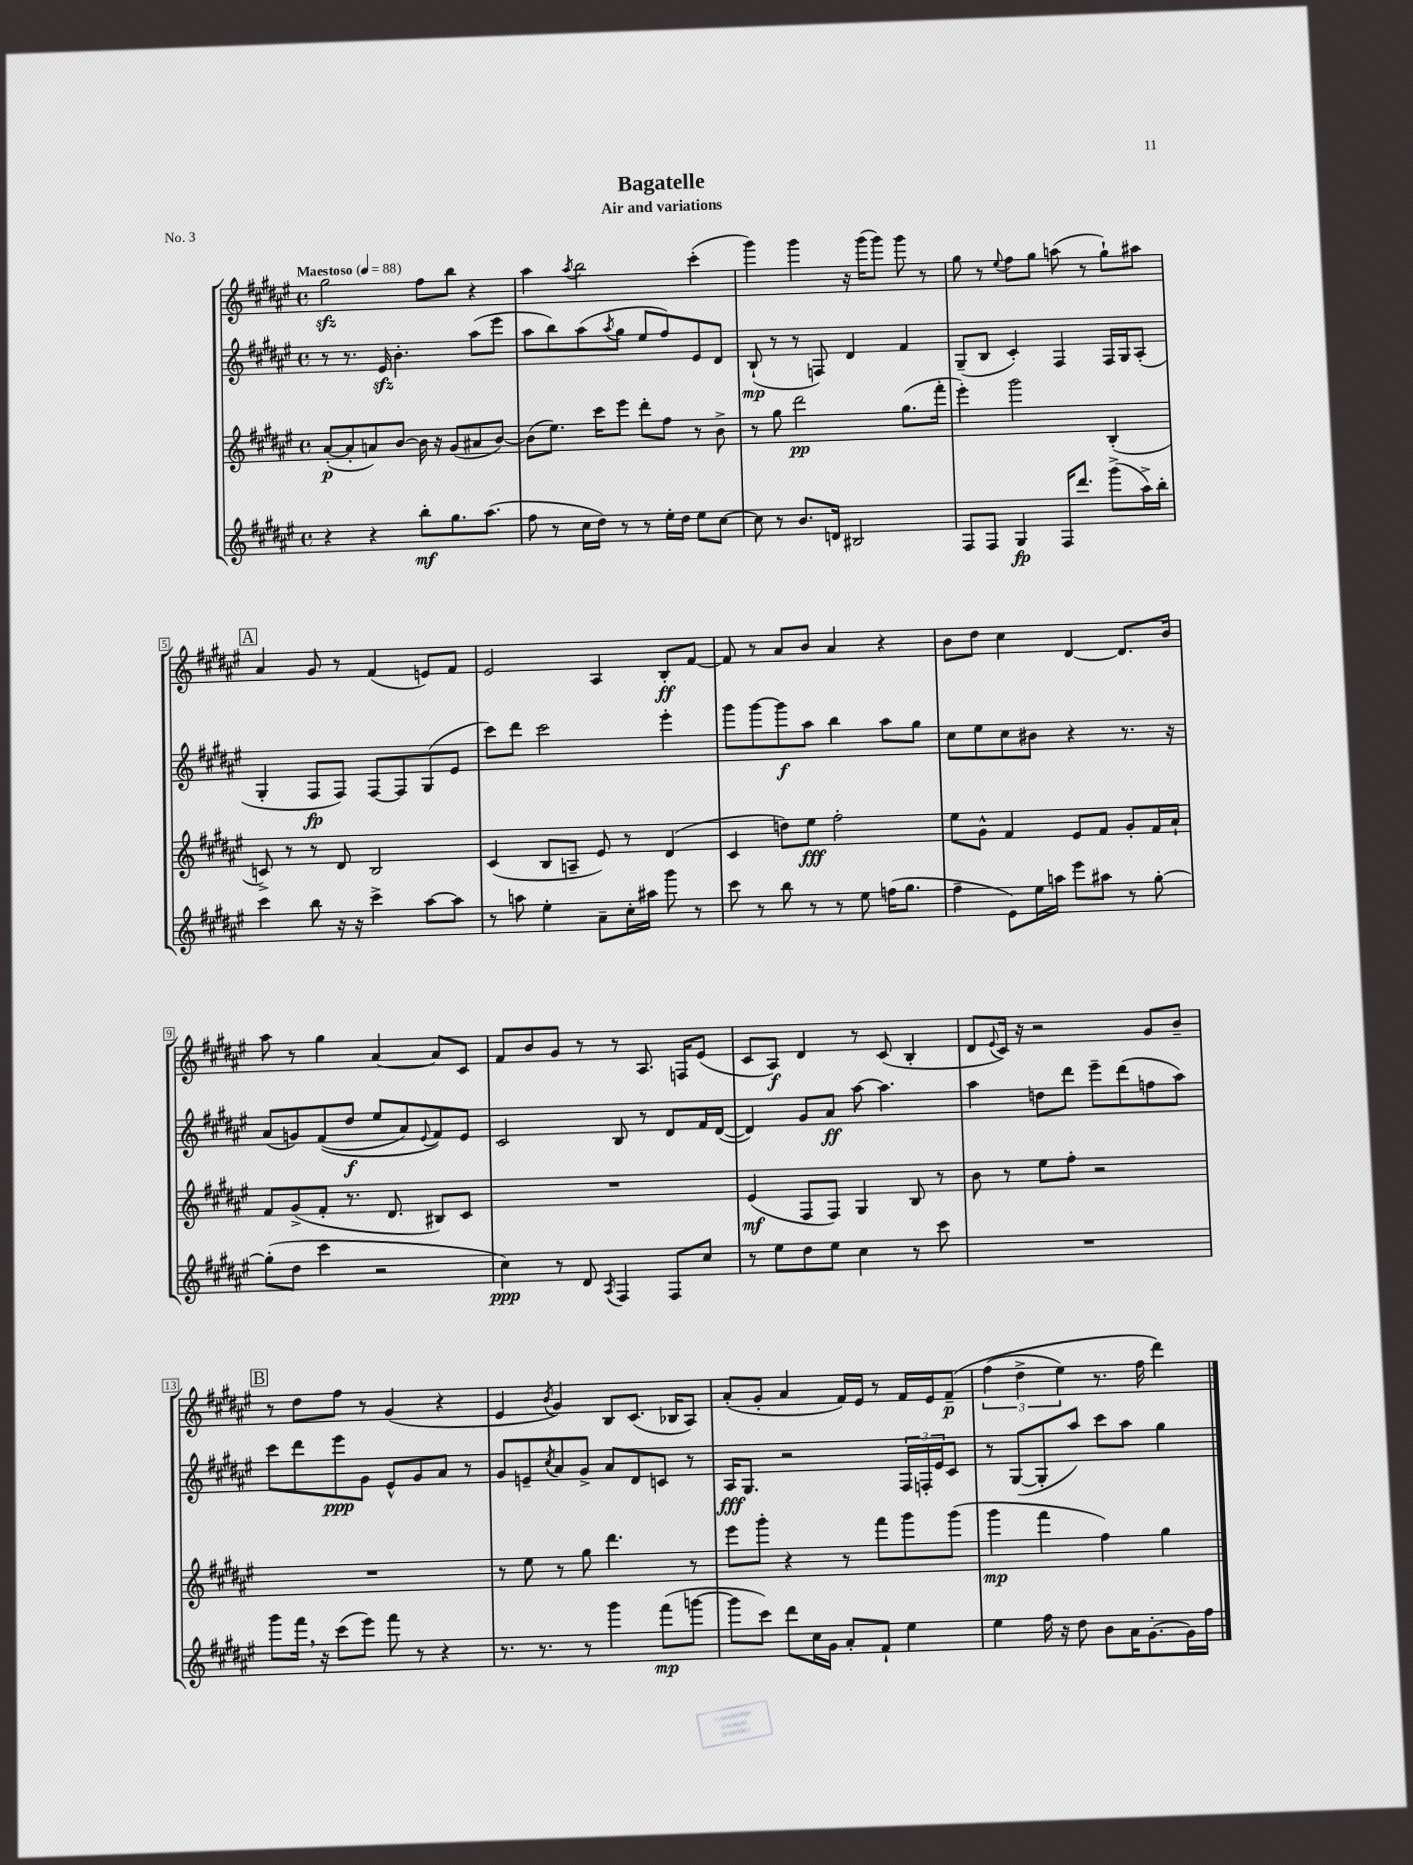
\header { title = "Bagatelle" subtitle = "Air and variations" piece = "No. 3" }
<<
\new StaffGroup <<
\new Staff = "s0" {
    \clef treble \key fis \major \defaultTimeSignature \time 4/4 \tempo "Maestoso" 4 = 88
    gis''2\sfz fis''8 b''8 r4 |
    ais''4 \acciaccatura { ais''8 } b''2 cis'''4-.( |
    gis'''4) gis'''4 r16 gis'''16( gis'''8) gis'''8 r8 |
    gis''8 r8 \appoggiatura { eis''8 } fis''8 gis''8 a''8( r8 gis''8-!) ais''8 |
    \mark \markup { \box "A" } ais'4 gis'8 r8 fis'4( e'8) fis'8 |
    eis'2 ais4 b8-.\ff fis'8~ |
    fis'8 r8 ais'8 b'8 ais'4 r4 |
    b'8 dis''8 cis''4 dis'4~ dis'8. b'16 |
    ais''8 r8 gis''4 ais'4~ ais'8 cis'8 |
    fis'8 b'8 gis'8 r8 r8 ais8. f16 eis'8( |
    cis'8 ais8\f) dis'4 r8 cis'8( b4-. |
    dis'8 \appoggiatura { eis'8 } cis'16) r16 r2 gis'8 b'8-- |
    \mark \markup { \box "B" } r8 dis''8 fis''8 r8 gis'4( r4 |
    eis'4 \acciaccatura { b'8 } gis'4) b8 cis'8.( bes16 ais8) |
    ais'8-.( gis'8-. ais'4 fis'16) eis'16 r8 fis'16 eis'16 fis'8--\p\( |
    \tuplet 3/2 { fis''4( dis''4-> eis''4) } r8. fis''16 dis'''4\) \bar "|." |
}
\new Staff = "s1" {
    \clef treble \key fis \major \defaultTimeSignature \time 4/4
    r8 r8. eis'16\sfz b'4.-. ais''8( eis'''8 |
    ais''8 b''8) ais''8( \acciaccatura { ais''8 } gis''8 eis''8 fis''8) eis'8 dis'8 |
    b8-!\mp( r8 r8 f8) dis'4 fis'4 |
    gis8--( b8 cis'4-.) fis4 fis16 gis16 ais8-.( |
    \mark \markup { \box "A" } gis4-. fis8\fp fis8) fis8~ fis8 gis8( eis'8 |
    cis'''8) dis'''8 cis'''2 eis'''4-. |
    gis'''8 gis'''8~ gis'''8\f ais''8 b''4 ais''8 gis''8 |
    cis''8 eis''8 cis''8 bis'8 r4 r8. r16 |
    ais'8( g'8) fis'8(\( dis''8\f eis''8 ais'8) \appoggiatura { eis'8 } fis'8\) eis'8 |
    cis'2 b8 r8 dis'8 fis'16 dis'16~( |
    dis'4) gis'8 ais'8\ff ais''8~ ais''4. |
    ais''4 d''8 dis'''8 eis'''8-- dis'''8( f''8 ais''8) |
    \mark \markup { \box "B" } cis'''8 dis'''8 eis'''8\ppp gis'8 eis'8-^ gis'8 ais'8 r8 |
    gis'8 e'8-- \acciaccatura { cis''8 } ais'8 gis'8-> ais'8 dis'8 c'8 r8 |
    ais16\fff gis8. r2 \tuplet 3/2 { fis16 f16-. eis'16 } cis'8 |
    r8 gis8~( gis8-. ais''8) cis'''8 ais''8 gis''4 \bar "|." |
}
\new Staff = "s2" {
    \clef treble \key fis \major \defaultTimeSignature \time 4/4
    ais'8~-.\p( ais'8-. a'8) b'8~ b'16 r16 gis'8( ais'8 b'8~) |
    b'8( eis''8.) cis'''16 eis'''8 dis'''8-. fis''8 r8 b'8-> |
    r8 gis''8 dis'''2\pp gis''8.( fis'''16-. |
    eis'''4-.) gis'''2 b4-.( |
    \mark \markup { \box "A" } c'8->) r8 r8 dis'8 b2 |
    cis'4( b8 a8-- eis'8) r8 dis'4( |
    cis'4 d''8) eis''8\fff fis''2-. |
    eis''8 gis'8-^ fis'4 eis'8 fis'8 gis'8-. fis'16 ais'16-! |
    fis'8 gis'8->( fis'8-. r8. dis'8. bis8) cis'8 |
    R1 |
    eis'4\mf( fis8 fis8) gis4 b8 r8 |
    b'8 r8 eis''8 fis''8-. r2 |
    \mark \markup { \box "B" } R1 |
    r8 eis''8 r8 gis''8 dis'''4. r8 |
    eis'''8 gis'''8-. r4 r8 fis'''8 gis'''8 gis'''8( |
    gis'''4\mp fis'''4 fis''4) gis''4 \bar "|." |
}
\new Staff = "s3" {
    \clef treble \key fis \major \defaultTimeSignature \time 4/4
    r4 r4 b''8-.\mf gis''8. ais''8.( |
    fis''8 r8 cis''16 dis''16) r8 r8 eis''16-. dis''16 eis''8 cis''8~ |
    cis''8 r8 b'8. d'16 bis2 |
    fis8 fis8 gis4\fp fis16 dis'''8. gis'''8->( ais''16->) b''16-. |
    \mark \markup { \box "A" } cis'''4 b''8 r16 r16 cis'''4-> ais''8~ ais''8 |
    r8 a''8 eis''4-. ais'8-- cis''16-. ais''16 gis'''8 r8 |
    cis'''8 r8 b''8 r8 r8 eis''8 f''16( gis''8. |
    fis''4-- eis'8) eis''16 a''16 eis'''8 ais''8 r8 gis''8~-. |
    gis''8-.( dis''8 cis'''4 r2 |
    cis''4\ppp) r8 dis'8 \acciaccatura { ais8 } fis4 fis8 cis''8 |
    r8 eis''8 dis''8 eis''8 cis''4 r8 cis'''8 |
    R1 |
    \mark \markup { \box "B" } gis'''8 fis'''16 \breathe r16 cis'''8( eis'''8) fis'''8 r8 r4 |
    r8. r8. r8 gis'''4 fis'''8\mp( g'''8~ |
    g'''8 cis'''8) dis'''8 cis''16 gis'16 ais'8-. fis'8-! eis''4 |
    eis''4 fis''16 r16 dis''8 b'8 ais'16 gis'8.~-. gis'16 fis''16 \bar "|." |
}
>>
>>
\layout { \context { \Score \override BarNumber.stencil = #(make-stencil-boxer 0.1 0.3 ly:text-interface::print) } }
